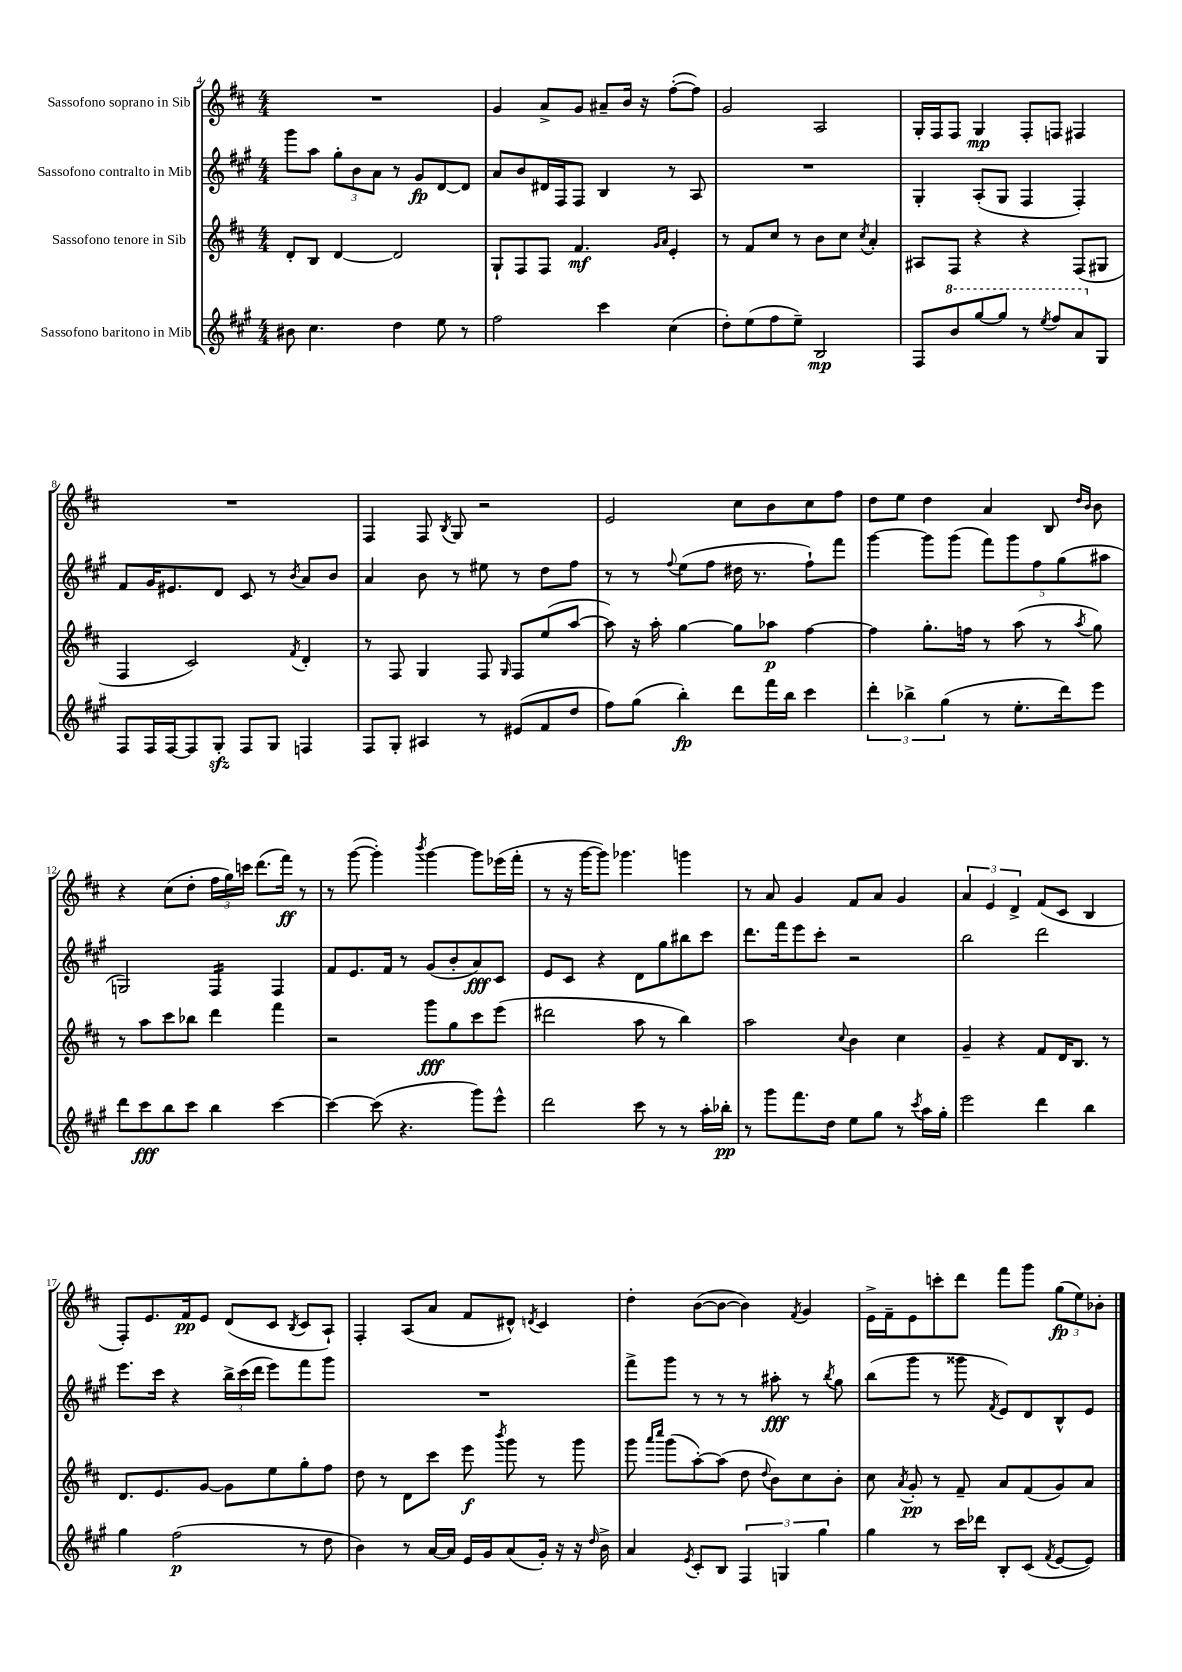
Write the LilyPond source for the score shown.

<<
\new StaffGroup <<
\new Staff = "s0" \with { instrumentName = "Sassofono soprano in Sib" } {
    \clef treble \key d \major \numericTimeSignature \time 4/4
    \autoBeamOff R1 |
    g'4 a'8[-> g'8] ais'8[-- b'16] r16 fis''8[~-.( fis''8]) |
    g'2 a2 |
    g16[-. fis16 fis8] g4\mp fis8[-. f8] fis4 |
    R1 |
    fis4 fis8 \acciaccatura { b8 } g8 r2 |
    e'2 cis''8[ b'8 cis''8 fis''8] |
    d''8[ e''8] d''4 a'4 b8 \grace { d''16[ b'16] } b'8 |
    r4 cis''8[( d''8]-. \tuplet 3/2 { fis''16[ g''16) c'''16] } d'''8.[( fis'''16]\ff) r8 |
    r8 g'''8~( g'''4-.) \acciaccatura { b'''8 } g'''4~ g'''8[ ees'''16( fis'''16]-. |
    r8 r16 g'''16[~ g'''8]) ges'''4. g'''4 |
    r8 a'8 g'4 fis'8[ a'8] g'4 |
    \tuplet 3/2 { a'4 e'4 d'4-> } fis'8[( cis'8] b4 |
    fis8[-.) e'8. fis'16\pp e'8] d'8[( cis'8] \acciaccatura { b8 } cis'8[ a8]-!) |
    fis4-. a8[( a'8] fis'8[ dis'8]-^) \acciaccatura { d'8 } cis'4 |
    d''4-. b'8[~( b'8]~ b'4) \acciaccatura { fis'8 } g'4 |
    e'16[-> fis'16-- e'8 c'''8-. d'''8] fis'''8[ g'''8] \tuplet 3/2 { g''8[\fp( e''8) bes'8]-. } \bar "|." |
}
\new Staff = "s1" \with { instrumentName = "Sassofono contralto in Mib" } {
    \clef treble \key a \major \numericTimeSignature \time 4/4
    \autoBeamOff gis'''8[ a''8] \tuplet 3/2 { gis''8[-. b'8 a'8] } r8 gis'8[\fp d'8~ d'8] |
    a'8[ b'8 dis'16 fis16 fis8] b4 r8 a8 |
    R1 |
    gis4-. a8[-.( gis8] fis4 fis4-.) |
    fis'8[ gis'16 eis'8. d'8] cis'8 r8 \acciaccatura { b'8 } a'8[ b'8] |
    a'4 b'8 r8 eis''8 r8 d''8[ fis''8] |
    r8 r8 \appoggiatura { fis''8 } e''8[( fis''8] dis''16 r8. fis''8[-!) fis'''8] |
    gis'''4~ gis'''8[ gis'''8]( \tuplet 5/4 { fis'''8[) gis'''8 fis''8 gis''8( ais''8] } |
    g2) fis4:16 fis4 |
    fis'8[ e'8. fis'16] r8 gis'8[( b'8-. a'8\fff) cis'8] |
    e'8[ cis'8] r4 d'8[ gis''8 bis''8 cis'''8] |
    d'''8.[ fis'''16 e'''8 cis'''8]-. r2 |
    b''2 d'''2 |
    e'''8.[ cis'''16] r4 \tuplet 3/2 { b''16[-> cis'''16( d'''16] } e'''8[) fis'''8 gis'''8] |
    R1 |
    fis'''8[-> gis'''8] r8 r8 r8 ais''8-.\fff r8 \acciaccatura { b''8 } gis''8 |
    b''8[( gis'''8] r8 gisis'''8 \acciaccatura { fis'8 } e'8[) d'8 b8-^ e'8] \bar "|." |
}
\new Staff = "s2" \with { instrumentName = "Sassofono tenore in Sib" } {
    \clef treble \key d \major \numericTimeSignature \time 4/4
    \autoBeamOff d'8[-. b8] d'4~ d'2 |
    g8[-! fis8 fis8] fis'4.\mf \grace { g'16[ a'16] } e'4-. |
    r8 fis'8[ cis''8] r8 b'8[ cis''8] \acciaccatura { cis''8 } a'4-. |
    ais8[ fis8] r4 r4 fis8[( gis8] |
    fis4 cis'2) \acciaccatura { fis'8 } d'4-. |
    r8 fis8 g4 fis8 \grace { g16 } fis8[ e''8( a''8]~ |
    a''8) r16 a''16-. g''4~ g''8[ aes''8]\p fis''4~ |
    fis''4 g''8.[-. f''16] r8 a''8( r8 \acciaccatura { a''8 } g''8) |
    r8 a''8[ cis'''8 bes''8] d'''4 fis'''4 |
    r2 g'''8[\fff g''8 cis'''8 e'''8]( |
    dis'''2 a''8 r8 b''4) |
    a''2 \appoggiatura { cis''8 } b'4 cis''4 |
    g'4-- r4 fis'8[ d'16 b8.] r8 |
    d'8.[ e'8. g'8]~ g'8[ e''8 g''8-. fis''8] |
    d''8 r8 d'8[ cis'''8] e'''8\f \acciaccatura { b'''8 } g'''8 r8 g'''8 |
    g'''8 \grace { a'''16[ cis''''16] } g'''8[( a''8~-.) a''8]( d''8 \appoggiatura { d''8 } b'8[) cis''8 b'8]-. |
    cis''8 \acciaccatura { a'8 } g'8-.\pp r8 fis'8-- a'8[ fis'8( g'8) a'8] \bar "|." |
}
\new Staff = "s3" \with { instrumentName = "Sassofono baritono in Mib" } {
    \clef treble \key a \major \numericTimeSignature \time 4/4
    \autoBeamOff bis'8 cis''4. d''4 e''8 r8 |
    fis''2 cis'''4 cis''4( |
    d''8[-.) e''8( fis''8 e''8]--) b2\mp |
    fis8[ \ottava #1 b''8 gis'''8~ gis'''8] r8 \acciaccatura { e'''8 } fis'''8[ a''8 \ottava #0 gis8] |
    fis8[ fis16 fis16~ fis8 gis8]-.\sfz fis8[ gis8] f4 |
    fis8[ gis8]-. ais4 r8 eis'8[( fis'8 d''8] |
    fis''8[) gis''8]( b''4-.\fp) d'''8[ fis'''16 b''16] cis'''4 |
    \tuplet 3/2 { d'''4-. bes''4-> gis''4( } r8 e''8.[-. d'''16) e'''8] |
    d'''8[ cis'''8\fff b''8 cis'''8] b''4 cis'''4~ |
    cis'''4~ cis'''8( r4. gis'''8[) e'''8]-^ |
    d'''2 cis'''8 r8 r8 a''16[-. bes''16]-.\pp |
    r8 gis'''8[ fis'''8. d''16] e''8[ gis''8] r8 \acciaccatura { cis'''8 } a''16[ gis''16]-. |
    e'''2 d'''4 b''4 |
    gis''4 fis''2\p( r8 d''8 |
    b'4) r8 a'16[~ a'16] e'16[ gis'16 a'8( gis'16]-.) r16 r16 \grace { d''16 } b'16-> |
    a'4 \acciaccatura { e'8 } cis'8[-. b8] \tuplet 3/2 { fis4 g4 gis''4 } |
    gis''4 r8 cis'''16[ des'''16] b8[-. cis'8]( \acciaccatura { fis'8 } e'8[~ e'8]) \bar "|." |
}
>>
>>
\layout { \context { \Score currentBarNumber = #4 } }
